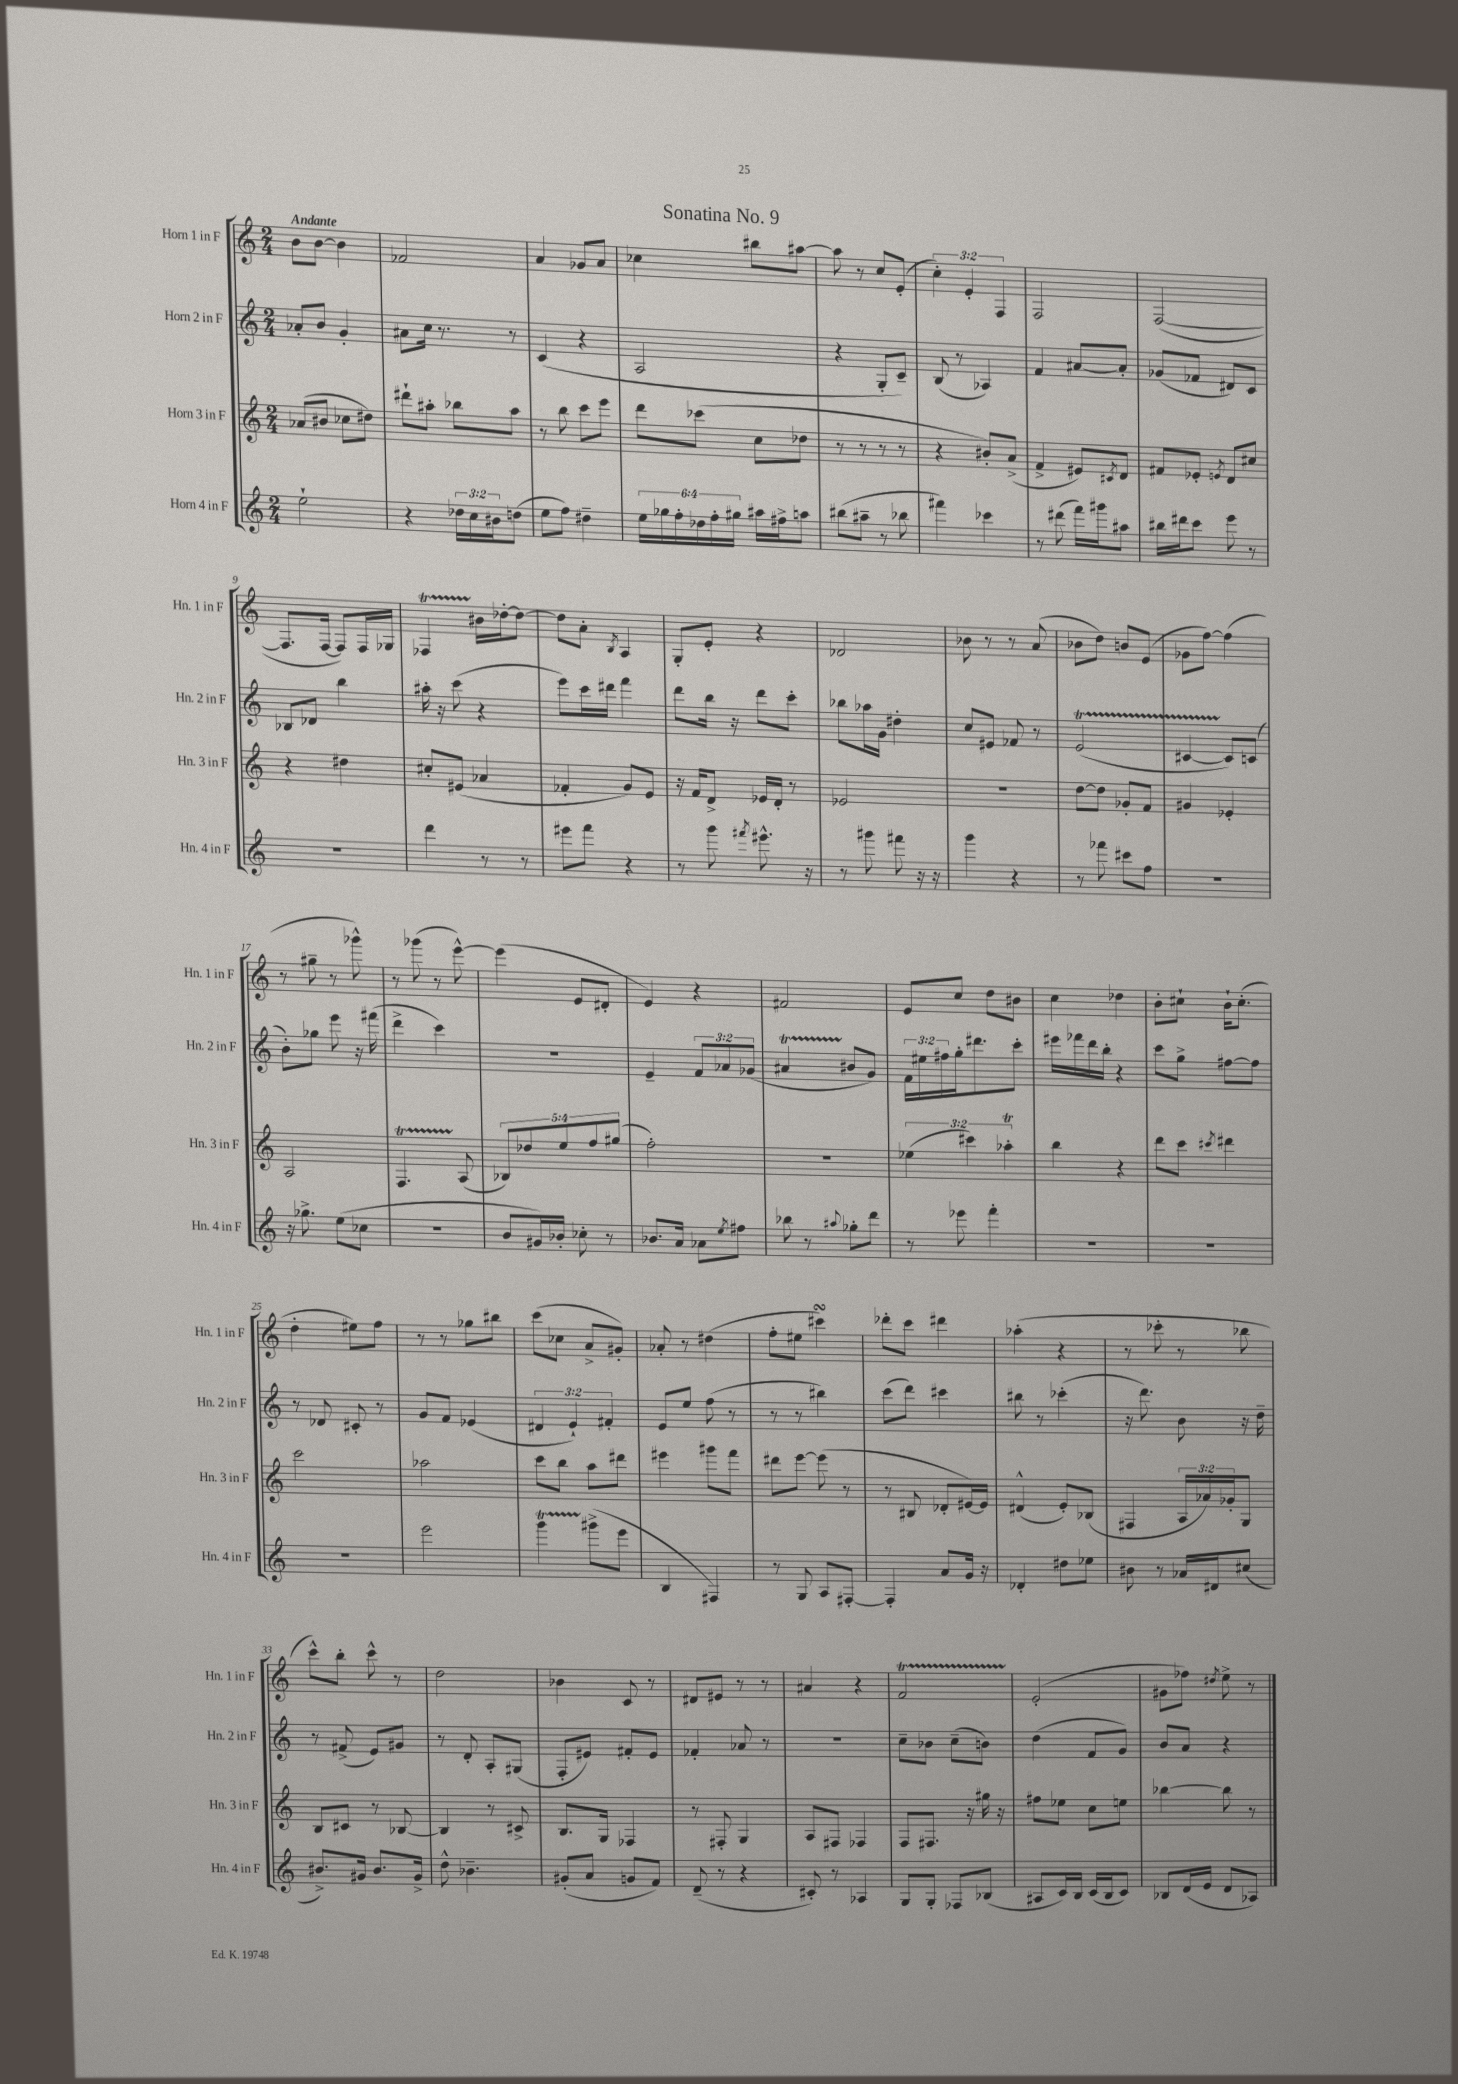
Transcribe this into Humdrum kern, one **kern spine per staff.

**kern	**kern	**kern	**kern
*staff4	*staff3	*staff2	*staff1
*clefG2	*clefG2	*clefG2	*clefG2
*k[]	*k[]	*k[]	*k[]
*M2/4	*M2/4	*M2/4	*M2/4
2ee`\	(8a-/L	8a-'/L	8b\L
.	8b#/J	8b/J	[8b\J
.	8cc-\L	4g'/	4b\]
.	8dd#\J)	.	.
=	=	=	=
4r	8ddd#`\L	8a#\L	2f-/
.	8aa#'\J	16cc\Jk	.
.	.	8.r	.
24dd-\LL	8bb-\L	.	.
24cc\	.	.	.
24b#\J	.	.	.
(8dd\J	8aa#\J	8r	.
=	=	=	=
8ee\L	8r	(4c/	4a/
8ff\J)	8bb\	.	.
4dd#~\	8ccc\L	4r	8g-/L
.	8eee\J	.	8a/J
=	=	=	=
24ee\LL	8ddd\L	2A/	4cc-\
24gg-\	.	.	.
24ff'\	.	.	.
24dd-\	(8ccc-\J	.	.
24ff'\	.	.	.
24gg#\JJ	.	.	.
16aa#\LL	8cc\L	.	8bb#\L
16ff#^\J	.	.	.
8aa\J	8dd-\J	.	[8aa#\J
=	=	=	=
(8bb#\L	8r	4r	8aa#\]
8aa#~\J	8r	.	8r
8r	8r	8G'/L	8cc/L
8bb-\	8r	8c~/J)	(8e'/J
=	=	=	=
4fff#\)	4r	(8B/	6cc'\)
.	.	8r	.
.	.	.	6e'/
4ccc-\	8b#'/L)	4A-/)	.
.	.	.	6F/
.	(8a^/J	.	.
=	=	=	=
8r	4f^/	4f/	2F/
(8ddd#\	.	.	.
16fff\LL)	8e#/L)	[8a#/L	.
16ggg#\J	.	.	.
.	8qc#/	.	.
8aa#\J	8d/J	8a#'/]J	.
=	=	=	=
16bb#\LL	8f#/L	(8g-/L	([2F/
16ddd#\J	.	.	.
8ccc\J	8e-'/J	8f-/J	.
.	8qe/	.	.
8eee\	8d/L	8d#/L)	.
8r	8cc#/J	8c/J	.
=	=	=	=
2r	4r	8B-/L	8.F/]L
.	.	8d-/J	.
.	.	.	[16F/Jk
.	4dd#\	4bb\	8F/]L)
.	.	.	16F/L
.	.	.	16G-/JJ
=	=	=	=
4ddd\	8cc#'/L	16aa#'\	4F-/
.	.	16r	.
.	(8e#/J	(8ccc\	.
8r	4a-/	4r	16b#\LL
.	.	.	[16dd-'\J
8r	.	.	8dd-\_J
=	=	=	=
8eee#\L	4f-'/	8eee\L)	8dd-\]L
8fff\J	.	16ccc\L	8a'\J
.	.	16ddd#\JJ	.
.	.	.	8qB/
4r	8g/L)	4fff\	4A/
.	8e/J	.	.
=	=	=	=
8r	16r	8ddd\L	8G'/L
.	16f/LK	.	.
8ggg\	8d^/J	16bb\Jk	8e'/J
.	.	16r	.
8qfff#/	.	.	.
8.eee#^^\	16e-/LL	8ddd\L	4r
.	16d'/JJ	.	.
.	8r	8ccc'\J	.
16r	.	.	.
=	=	=	=
8r	2e-/	8bb-\L	2d-/
8ggg#\	.	16aa-\L	.
.	.	16g\JJ	.
8fff#\	.	4dd#'\	.
16r	.	.	.
16r	.	.	.
=	=	=	=
4ggg\	2r	8cc/L	8b-\
.	.	8e#/J	8r
4r	.	8f-/	8r
.	.	8r	(8a/
=	=	=	=
8r	[8dd\L	(2e/	8b-\L
8fff-\	8dd\]J	.	8dd\J)
8ccc#\L	8g-'/L	.	8b/L
8ff\J	8f/J	.	(8e/J
=	=	=	=
2r	4g#/	[4c#/	8g-\L
.	.	.	[8ff\J)
.	4e-'/	8c#/]L)	(4ff\]
.	.	(8c/J	.
=	=	=	=
16r	2A/	8b'\L)	8r
8.gg-^\	.	.	.
.	.	8gg-\J	8gg#~\
(8ee\L	.	8eee\	8r
8cc-\J	.	16r	8ggg-^^\)
.	.	(16fff#\	.
=	=	=	=
2r	4.F/	4ddd^\	8r
.	.	.	(8ggg-\
.	.	4ccc\)	8r
.	(8A/	.	[8eee^^\)
=	=	=	=
8b/L	10B-/L)	2r	(4eee\]
.	10dd-/	.	.
16g#/L)	.	.	.
16b-'/JJ	.	.	.
.	10ee/	.	.
8cc-'\	.	.	8e/L
.	10ff/	.	.
8r	.	.	8d#'/J
.	(10gg#/J	.	.
=	=	=	=
8.b-/L	2ff'\)	4e~/	4e/)
16a/Jk	.	.	.
8a-\L	.	12f/L	4r
.	.	12a-/	.
8qee/	.	.	.
8ff#\J	.	.	.
.	.	(12g-/J	.
=	=	=	=
8bb-\	2r	4a#/	2f#/
8r	.	.	.
8qqaa#/	.	.	.
8gg-'\L	.	8b#/L	.
8ddd\J	.	8g/J)	.
=	=	=	=
8r	(6ee-\	24f\LL	8e/L
.	.	24ee#\	.
.	.	24ff#\	.
8eee-\	.	16gg'\J	8cc/J
.	6ccc#\)	.	.
.	.	8.ddd#\	.
4fff'\	.	.	8dd\L
.	6aa-'\	.	.
.	.	8ccc'\J	8b#\J
=	=	=	=
2r	4bb\	16eee#\LL	4cc\
.	.	16fff-\	.
.	.	16ddd\	.
.	.	16bb'\JJ	.
.	4r	4r	4dd-\
=	=	=	=
2r	8ddd\L	8ccc\L	8b'\L
.	8ccc\J	8gg^\J	8cc#`\J
.	8qccc#/	.	.
.	4ddd#\	[8ff#\L	16b`\LK
.	.	.	(8.cc#'\J
.	.	8ff#\]J	.
=	=	=	=
2r	2ccc\	8r	4dd'\
.	.	8d-/	.
.	.	8c#'/	8ee#\L)
.	.	8r	8ff\J
=	=	=	=
2eee\	2aa-\	8g/L	8r
.	.	8f/J	8r
.	.	(4e-/	8gg-\L
.	.	.	8bb#\J
=	=	=	=
4ggg\	8ccc\L	6d#/	(8ccc\L
.	8bb\J	.	8cc-\J
.	.	6e`/)	.
(8ggg#^\L	8aa\L	.	8a^/L
.	.	6f#'/	.
8eee\J	8ddd#\J	.	8g#'/J)
=	=	=	=
4B/	4eee#\	8e/L	8a-'/
.	.	8ee/J	8r
4F#/)	8ggg#\L	(8ff\	(4dd#\
.	8fff\J	8r	.
=	=	=	=
8r	8ddd#\L	8r	8ff'\L
8G/	[8eee\J	8r	8ee#\J
8A/L	(8eee\]	4bb#\)	4ccc#\)
[8F#'/J	8r	.	.
=	=	=	=
4F#'/]	8r	(8ccc\L	8ddd-'\L
.	8B#/	8ddd\J)	8ccc\J
8a/L	8d-'/L	4ccc#\	4ddd#\
16g/Jk	[16e#/L)	.	.
16r	16e#/]JJ	.	.
=	=	=	=
4d-'/	(4d#^^/	8bb#\	(4aa-'\
.	.	8r	.
8dd#\L	8e'/L)	(4ccc-'\	4r
8ee-\J	(8B-/J	.	.
=	=	=	=
8b#\	4F#/	16r	8r
.	.	8.ddd\)	.
8r	.	.	8ccc-'\
16a-/LL	24A/LL	8b\	8r
.	24a-/)	.	.
16d#/J	.	.	.
.	24g-'/J	.	.
(8cc#/J	8G/J	16r	8bb-\
.	.	16dd~\	.
=	=	=	=
8.b#^/L)	8B/L	8r	8ccc^^\L)
.	8c#/J	(8f#^/	8bb'\J
16g#/Jk	.	.	.
8.b#/L	8r	8e/L)	8ccc^^\
.	[8B-/	8g#/J	8r
16g#^/Jk	.	.	.
=	=	=	=
8dd^^\	4B-/]	8r	2dd\
4.b-~\	.	8d'/	.
.	8r	8A'/L	.
.	8c#^/	(8G#/J	.
=	=	=	=
(8g#'/L	8.B/L	8F'/L	4b-\
8a/J	.	8e#/J)	.
.	16G/Jk	.	.
8g/L	4F-/	8f#'/L	8c/
8f/J)	.	8e#/J	8r
=	=	=	=
(8d~/	8r	4f-'/	8d#/L
8r	8F#'/	.	8e#/J
4r	4G/	8a-/	8r
.	.	8r	8r
=	=	=	=
8c#'/)	8A/L	2r	4a#/
8r	8F#/J	.	.
4A-/	4F-/	.	4r
=	=	=	=
8G/L	8F/L	8cc~\L	2f/
8G'/J	8.F#/J	8b-\J	.
8F-/L	.	(8cc~\L	.
.	16r	.	.
(8B-/J	16gg#\	8b\J)	.
.	16r	.	.
=	=	=	=
8A#/L	8ff#\L	(4dd\	(2e'/
16c/L)	8ee-\J	.	.
16B/JJ	.	.	.
(16c/LL	8cc\L	8f/L	.
16B/J	.	.	.
8c/J)	8ee\J	8g/J)	.
=	=	=	=
8B-/L	[4bb-\	8b/L	8g#\L
(16d/L	.	8a/J	8ff-\J)
16e/JJ	.	.	.
.	.	.	8qdd#/
8d/L	8bb-\]	4r	8ee^\
8A-/J)	8r	.	8r
==	==	==	==
*-	*-	*-	*-
